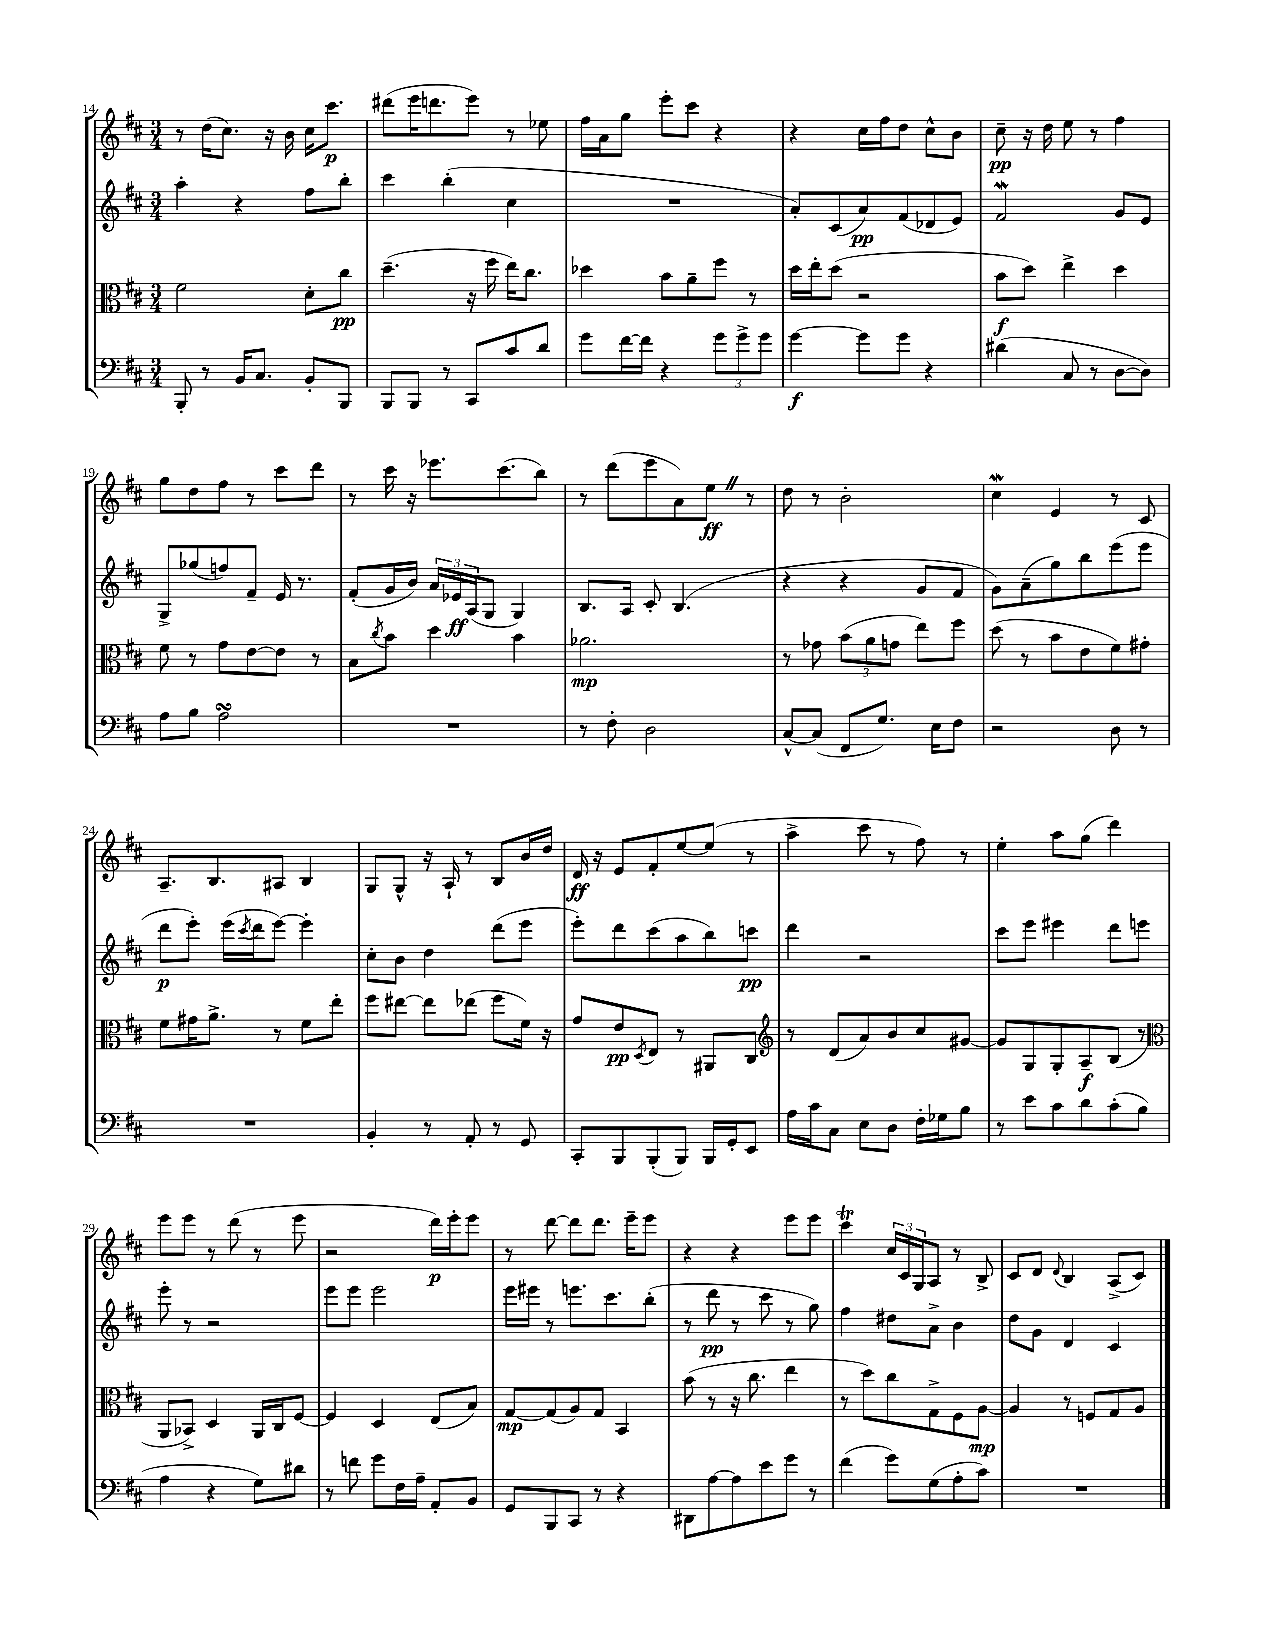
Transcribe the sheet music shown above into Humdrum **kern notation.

**kern	**dynam	**kern	**dynam	**kern	**dynam	**kern	**dynam
*part4	*part4	*part3	*part3	*part2	*part2	*part1	*part1
*staff4	*staff4	*staff3	*staff3	*staff2	*staff2	*staff1	*staff1
*clefF4	*	*clefC3	*	*clefG2	*	*clefG2	*
*k[f#c#]	*	*k[f#c#]	*	*k[f#c#]	*	*k[f#c#]	*
*M3/4	*	*M3/4	*	*M3/4	*	*M3/4	*
=14	=14	=14	=14	=14	=14	=14	=14
8BBB'/	.	2f#\	.	4aa'\	.	8r	.
8r	.	.	.	.	.	(16dd\KL	.
.	.	.	.	.	.	8.cc#\J)	.
16BB/KL	.	.	.	4r	.	.	.
8.C#/J	.	.	.	.	.	.	.
.	.	.	.	.	.	16r	.
.	.	.	.	.	.	16b\	.
8BB'/L	.	8d'\L	.	8ff#\L	.	16cc#\KL	.
.	.	.	.	.	.	8.ccc#\J	p
8BBB/J	.	8cc#\J	pp	8bb'\J	.	.	.
=15	=15	=15	=15	=15	=15	=15	=15
8BBB/L	.	(4.dd~\	.	4ccc#\	.	(8ddd#X\L	.
8BBB/J	.	.	.	.	.	16eee\K	.
.	.	.	.	.	.	8.dddn\	.
8r	.	.	.	(4bb'\	.	.	.
8CC#/L	.	16r	.	.	.	8eee\J)	.
.	.	16ff#\	.	.	.	.	.
8c#/	.	16ee\KL)	.	4cc#\	.	8r	.
.	.	8.cc#\J	.	.	.	.	.
8d/J	.	.	.	.	.	8ee-X\	.
=16	=16	=16	=16	=16	=16	=16	=16
8g\L	.	4dd-X\	.	2.r	.	16ff#\LL	.
.	.	.	.	.	.	16a\J	.
[16f#\L	.	.	.	.	.	8gg\J	.
16f#\JJ]	.	.	.	.	.	.	.
4r	.	8b\L	.	.	.	8eee'\L	.
.	.	8a~\	.	.	.	8ccc#\J	.
12g\L	.	8ff#\J	.	.	.	4r	.
12g^\	.	.	.	.	.	.	.
.	.	8r	.	.	.	.	.
12g\J	.	.	.	.	.	.	.
=17	=17	=17	=17	=17	=17	=17	=17
[4g\	f	16dd\LL	.	8a'/L)	.	4r	.
.	.	16ee'\J	.	.	.	.	.
.	.	(8dd\J	.	(8c#/	.	.	.
8g\L]	.	2r	.	8a/)	pp	16cc#\LL	.
.	.	.	.	.	.	16ff#\J	.
8g\J	.	.	.	(8f#/	.	8dd\J	.
4r	.	.	.	8d-X/	.	8cc#^^\L	.
.	.	.	.	8e/J)	.	8b\J	.
=18	=18	=18	=18	=18	=18	=18	=18
(4d#X\	.	8b\L	f	2f#W/	.	8cc#~\	pp
.	.	8dd\J)	.	.	.	16r	.
.	.	.	.	.	.	16dd\	.
8C#/	.	4ee^\	.	.	.	8ee\	.
8r	.	.	.	.	.	8r	.
[8D\L	.	4dd\	.	8g/L	.	4ff#\	.
8D\J])	.	.	.	8e/J	.	.	.
!!LO:LB:g=z
=19	=19	=19	=19	=19	=19	=19	=19
8A\L	.	8f#\	.	8G^/L	.	8gg\L	.
8B\J	.	8r	.	(8gg-X/	.	8dd\	.
2AsSSS\	.	8g\L	.	8ffn/)	.	8ff#\J	.
.	.	[8e\	.	8f#~/J	.	8r	.
.	.	8e\J]	.	16e/	.	8ccc#\L	.
.	.	.	.	8.r	.	.	.
.	.	8r	.	.	.	8ddd\J	.
=20	=20	=20	=20	=20	=20	=20	=20
2.r	.	8B\L	.	(8f#'/L	.	8r	.
.	.	8qcc#/	.	.	.	.	.
.	.	8b\J	.	16g/L	.	16ccc#\	.
.	.	.	.	16b/JJ)	.	16r	.
.	.	4dd\	.	24a/LL	.	8.eee-X\L	.
.	.	.	.	24e-X/	ff	.	.
.	.	.	.	(24A/J	.	.	.
.	.	.	.	8G/J	.	.	.
.	.	.	.	.	.	(8.ccc#\	.
.	.	4b\	.	4G/)	.	.	.
.	.	.	.	.	.	8bb\J)	.
=21	=21	=21	=21	=21	=21	=21	=21
8r	.	2.a-X\	mp	8.B/L	.	8r	.
8F#'\	.	.	.	.	.	(8ddd\L	.
.	.	.	.	16A/Jk	.	.	.
2D\	.	.	.	8c#'/	.	8eee\	.
.	.	.	.	(4.B/	.	8a\)	.
.	.	.	.	.	.	8eeZ\J	ff
.	.	.	.	.	.	8r	.
=22	=22	=22	=22	=22	=22	=22	=22
[8C#^^/L	.	8r	.	4r	.	8dd\	.
(8C#/J]	.	8g-X\	.	.	.	8r	.
8FF#/L	.	(12b\L	.	4r	.	2b'\	.
.	.	12a\	.	.	.	.	.
8.G/J)	.	.	.	.	.	.	.
.	.	12gn\J	.	.	.	.	.
.	.	8ee\L)	.	8g/L	.	.	.
16E\KL	.	.	.	.	.	.	.
8F#\J	.	8ff#\J	.	8f#/J	.	.	.
=23	=23	=23	=23	=23	=23	=23	=23
2r	.	(8dd\	.	8g\L)	.	4cc#W\	.
.	.	8r	.	(8a~\	.	.	.
.	.	8b\L	.	8gg\)	.	4e/	.
.	.	8e\	.	8bb\	.	.	.
8D\	.	8f#\)	.	(8eee\	.	8r	.
8r	.	8g#X'\J	.	8eee\J	.	8c#/	.
!!LO:LB:g=z
=24	=24	=24	=24	=24	=24	=24	=24
2.r	.	8f#\L	.	8ddd\L	p	8.A~/L	.
.	.	16g#X\K	.	8eee'\J)	.	.	.
.	.	8.a^\J	.	.	.	8.B/	.
.	.	.	.	(16eee\LL	.	.	.
.	.	.	.	8qccc#/	.	.	.
.	.	.	.	16ddd\J	.	.	.
.	.	8r	.	[8eee\J)	.	8A#X/J	.
.	.	8f#\L	.	4eee'\]	.	4B/	.
.	.	8ee'\J	.	.	.	.	.
=25	=25	=25	=25	=25	=25	=25	=25
4BB'/	.	8ff#\L	.	8cc#'\L	.	8G/L	.
.	.	[8ee#X\J	.	8b\J	.	8G^^/J	.
8r	.	8ee#\L]	.	4dd\	.	16r	.
.	.	.	.	.	.	16A`/	.
8AA'/	.	(8ee-X\J	.	.	.	8r	.
8r	.	8ff#\L	.	(8ddd\L	.	8B/L	.
8GG/	.	16f#\Jk)	.	8eee\J	.	16b/L	.
.	.	16r	.	.	.	16dd/JJ	.
=26	=26	=26	=26	=26	=26	=26	=26
8CC#'/L	.	8g/L	.	8eee'\L)	.	16d/	ff
.	.	.	.	.	.	16r	.
8BBB/	.	8e/	pp	8ddd\	.	8e/L	.
.	.	8qD/	.	.	.	.	.
(8BBB'/	.	8E/J	.	(8ccc#\	.	8f#'/	.
8BBB/J)	.	8r	.	8aa\	.	[8ee/	.
16BBB/LL	.	8AA#X/L	.	8bb\)	.	(8ee/J]	.
16GG'/J	.	.	.	.	.	.	.
8EE/J	.	8C#/J	.	8cccn\J	pp	8r	.
=27	=27	=27	=27	=27	=27	=27	=27
*	*	*clefG2	*	*	*	*	*
16A\LL	.	8r	.	4ddd\	.	4aa^\	.
16c#\J	.	.	.	.	.	.	.
8C#\J	.	(8d/L	.	.	.	.	.
8E\L	.	8a/)	.	2r	.	8ccc#\	.
8D\J	.	8b/	.	.	.	8r	.
16F#'\LL	.	8cc#/	.	.	.	8ff#\)	.
16G-X\J	.	.	.	.	.	.	.
8B\J	.	[8g#X/J	.	.	.	8r	.
=28	=28	=28	=28	=28	=28	=28	=28
8r	.	8g#/L]	.	8ccc#\L	.	4ee'\	.
8e\L	.	8G/	.	8eee\J	.	.	.
8c#\	.	8G'/	.	4eee#X\	.	8aa\L	.
8d\	.	8A~/	f	.	.	(8gg\J	.
(8c#'\	.	(8B/J	.	8ddd\L	.	4ddd\)	.
8B\J	.	8r	.	8eeen\J	.	.	.
!!LO:LB:g=z
=29	=29	=29	=29	=29	=29	=29	=29
*	*	*clefC3	*	*	*	*	*
4A\	.	8AA/L	.	8eee'\	.	8eee\L	.
.	.	8BB-X^/J)	.	8r	.	8eee\J	.
4r	.	4D/	.	2r	.	8r	.
.	.	.	.	.	.	(8ddd\	.
8G\L)	.	16AA/LL	.	.	.	8r	.
.	.	16C#/J	.	.	.	.	.
8d#X\J	.	[8F#/J	.	.	.	8eee\	.
=30	=30	=30	=30	=30	=30	=30	=30
8r	.	4F#/]	.	8eee\L	.	2r	.
8fn\	.	.	.	8eee\J	.	.	.
8g\L	.	4D/	.	2eee\	.	.	.
16F#\L	.	.	.	.	.	.	.
16A~\JJ	.	.	.	.	.	.	.
8AA'/L	.	(8E/L	.	.	.	16ddd\LL)	p
.	.	.	.	.	.	16eee'\J	.
8BB/J	.	8B/J)	.	.	.	8eee\J	.
=31	=31	=31	=31	=31	=31	=31	=31
8GG/L	.	[8G/L	mp	16eee\LL	.	8r	.
.	.	.	.	16eee#X\JJ	.	.	.
8BBB/	.	(8G/]	.	8r	.	[8ddd\	.
8CC#/J	.	8A/)	.	8.eeen\L	.	8ddd\L]	.
8r	.	8G/J	.	.	.	8.ddd\J	.
.	.	.	.	8.ccc#\	.	.	.
4r	.	4BB/	.	.	.	.	.
.	.	.	.	.	.	16eee~\KL	.
.	.	.	.	(8bb'\J	.	8eee\J	.
=32	=32	=32	=32	=32	=32	=32	=32
8DD#X\L	.	(8b\	.	8r	.	4r	.
[8A\	.	8r	.	8ddd\	pp	.	.
8A\]	.	16r	.	8r	.	4r	.
.	.	8.cc#\	.	.	.	.	.
8e\	.	.	.	8ccc#\	.	.	.
8g\J	.	4ee\	.	8r	.	8eee\L	.
8r	.	.	.	8gg\)	.	8eee\J	.
=33	=33	=33	=33	=33	=33	=33	=33
(4f#\	.	8r	.	4ff#\	.	4ccc#t\	.
.	.	8dd\L)	.	.	.	.	.
8g\L)	.	8cc#\	.	8dd#X\L	.	24cc#/LL	.
.	.	.	.	.	.	24c#/	.
.	.	.	.	.	.	24G/J	.
(8G\	.	8G^\	.	8a^\J	.	8A/J	.
8A'\	.	8F#\	.	4b\	.	8r	.
8c#\J)	.	[8A\J	mp	.	.	8B^/	.
=34	=34	=34	=34	=34	=34	=34	=34
2.r	.	4A/]	.	8dd\L	.	8c#/L	.
.	.	.	.	8g\J	.	8d/J	.
.	.	.	.	.	.	8qqd/	.
.	.	8r	.	4d/	.	4B/	.
.	.	8Fn/L	.	.	.	.	.
.	.	8G/	.	4c#/	.	(8A^/L	.
.	.	8A/J	.	.	.	8c#/J)	.
==	==	==	==	==	==	==	==
*-	*-	*-	*-	*-	*-	*-	*-
